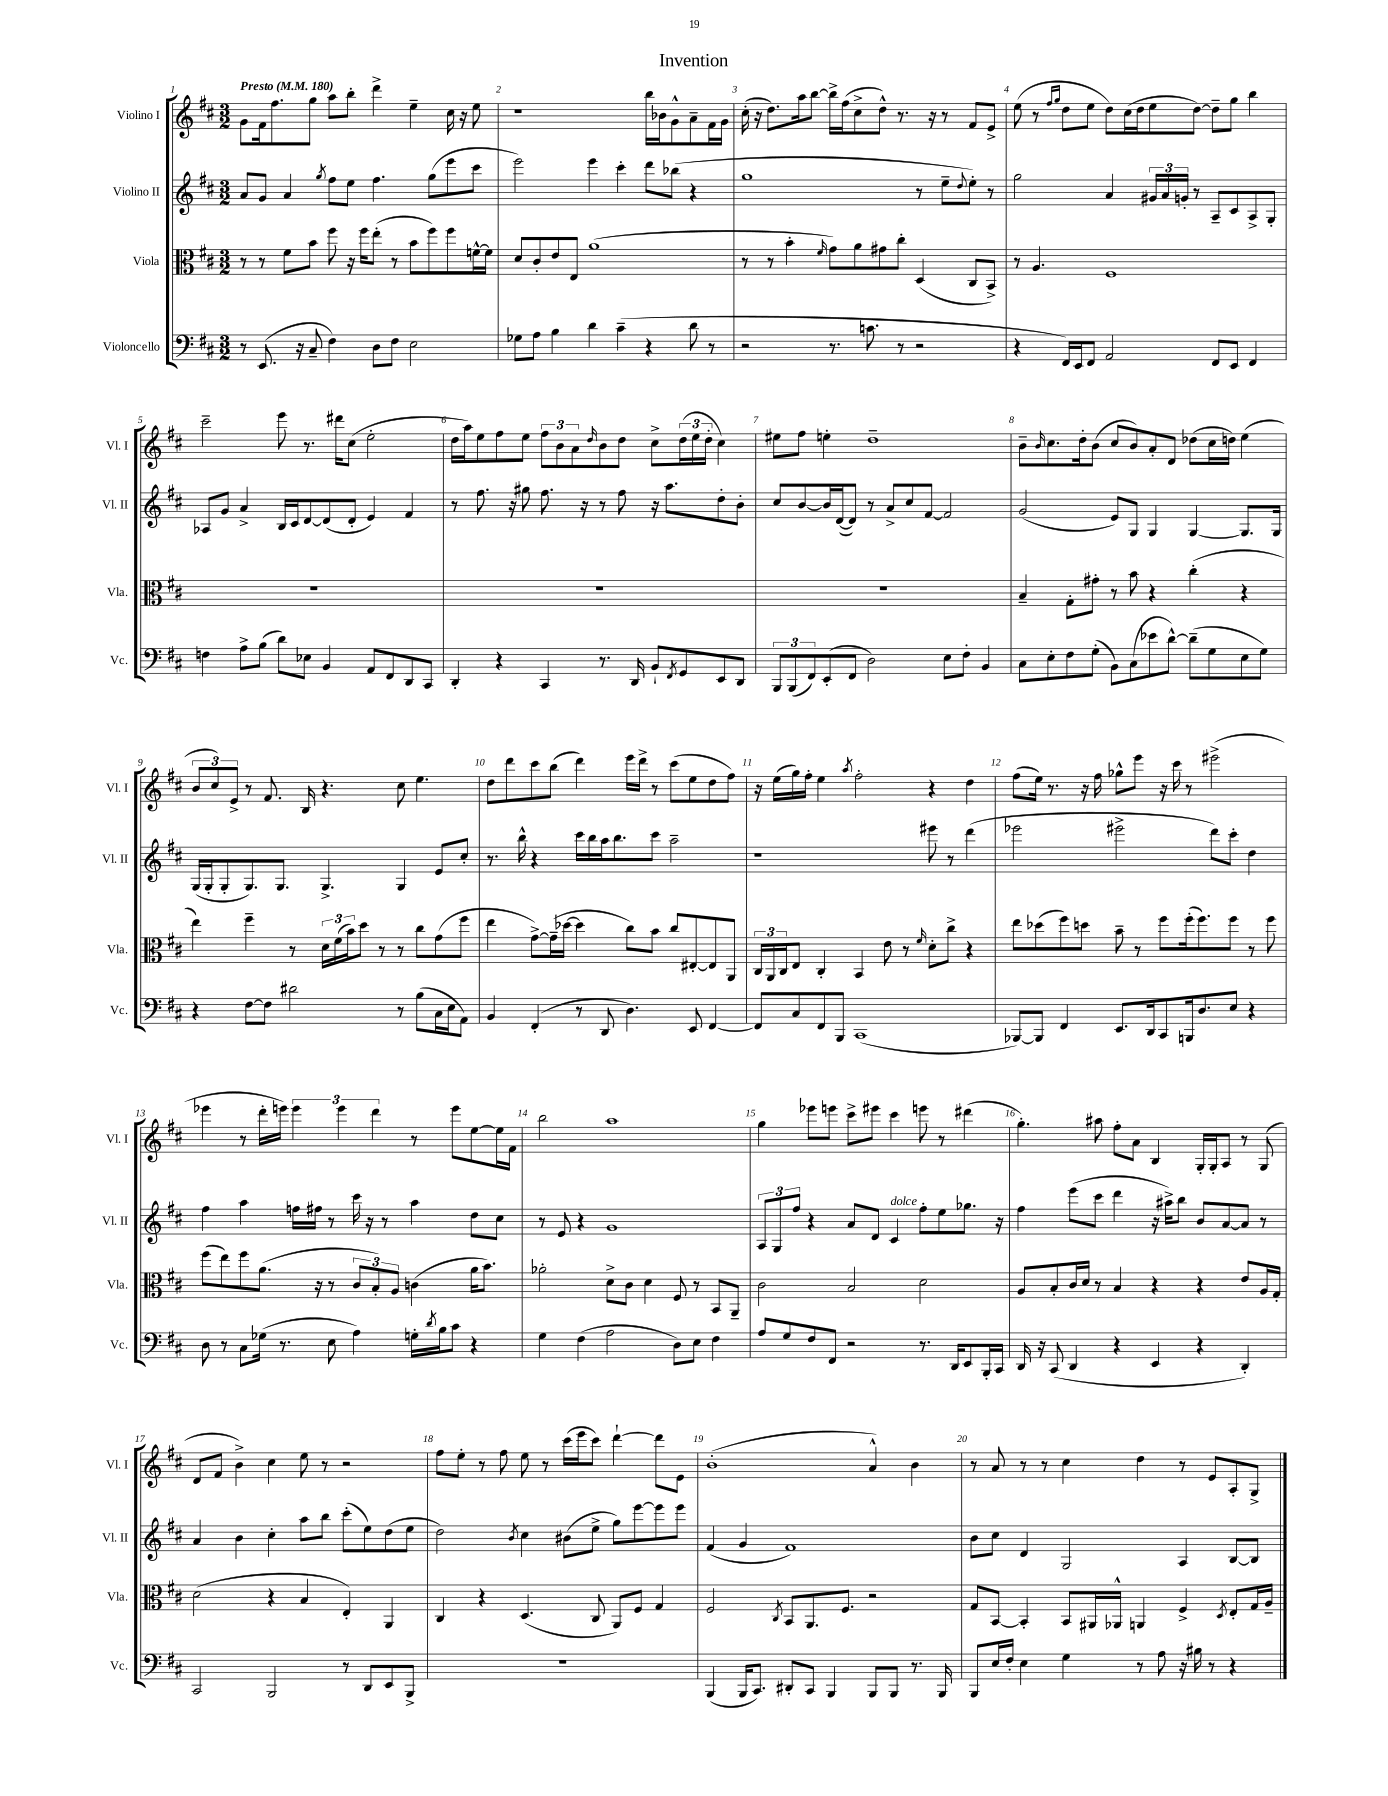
\header { title = "Invention" }
<<
\new StaffGroup <<
\new Staff = "s0" \with { instrumentName = "Violino I" shortInstrumentName = "Vl. I" } {
    \clef treble \key d \major \numericTimeSignature \time 3/2 \tempo "Presto" 4 = 180
    g'8 fis'16 fis''8. g''8 a''8 b''8-. d'''4-> e''4-- cis''16 r16 e''8 |
    r1 b''16 bes'16 g'8-^ a'8-- fis'16 g'16 |
    cis''16-.( r16 d''8.) a''16 b''8~ b''16-> fis''16( cis''8-> d''8-^) r8. r16 r8 fis'8 e'8-> |
    e''8( r8 \grace { fis''16 g''16 } d''8 e''8 d''8) cis''16( d''16 e''8 d''8~) d''8-- g''8 b''4 |
    cis'''2-- e'''8 r8. dis'''16 cis''8( e''2-. |
    d''16 a''16) e''8 fis''8 e''8 \tuplet 3/2 { fis''8 b'8 a'8 } \grace { d''16 } b'8 d''8 cis''8-> \tuplet 3/2 { d''16( e''16 d''16-. } cis''4) |
    eis''8 fis''8 e''4-. d''1-- |
    b'8-- \grace { b'16 } cis''8. d''16-. b'8( cis''8 b'8) a'8-. d'8 des''8( cis''16 d''16) e''4( |
    \tuplet 3/2 { b'8 cis''8) e'8-> } r8 fis'8. b16 r4. cis''8 e''4. |
    d''8 d'''8 cis'''8 b''8( d'''4) e'''16 d'''16-> r8 cis'''8( e''8 d''8 fis''8) |
    r16 e''16( g''16) fis''16-. e''4 \acciaccatura { a''8 } fis''2-. r4 d''4 |
    fis''8( e''16) r8. r16 fis''16 ges''8-^ e'''8 r16 cis'''16 r8 eis'''2->( |
    ees'''4 r8 d'''16-. e'''16) \tuplet 3/2 { e'''4 e'''4 d'''4 } r8 e'''8 e''8~ e''16 fis'16 |
    b''2 a''1 |
    g''4 ees'''8 e'''8 cis'''8-> eis'''8 cis'''4 e'''8 r8 dis'''4( |
    g''4.-.) ais''8 fis''8-. a'8 b4 g16-. g16-. a8 r8 g8( |
    d'8 fis'8 b'4->) cis''4 e''8 r8 r2 |
    fis''8 e''8-. r8 fis''8 e''8 r8 cis'''16( e'''16 cis'''8) d'''4~-! d'''8 e'8 |
    b'1-.( a'4-^) b'4 |
    r8 a'8 r8 r8 cis''4 d''4 r8 e'8 a8-. g8-> \bar "|." |
}
\new Staff = "s1" \with { instrumentName = "Violino II" shortInstrumentName = "Vl. II" } {
    \clef treble \key d \major \numericTimeSignature \time 3/2
    a'8 g'8 a'4 \acciaccatura { g''8 } fis''8 e''8 fis''4. g''8( e'''8 cis'''8 |
    e'''2) e'''4 cis'''4-. d'''8 bes''8( r4 |
    g''1 r8 e''8-- \appoggiatura { d''8 } e''8-.) r8 |
    g''2 a'4 \tuplet 3/2 { gis'16 a'16 g'16-. } r8 a8-- cis'8 a8-> g8-. |
    aes8 g'8 a'4-> b16 cis'16 d'8~ d'8( d'8-. e'4) fis'4 |
    r8 fis''8. r16 gis''8 fis''8. r16 r8 fis''8 r16 a''8. d''8-. b'8-. |
    cis''8 b'8~ b'16 d'16~( d'8) r8 a'8-> cis''8 fis'8~ fis'2 |
    g'2( e'8) g8 g4 g4~ g8. g16 |
    g16( g16-. g8-. g8.) g8. g4.-> g4 e'8 cis''8-. |
    r8. b''16-^ r4 cis'''16 b''16 a''16 b''8. cis'''8 a''2-- |
    r1 eis'''8 r8 d'''4( |
    ees'''2 eis'''2-> d'''8) cis'''8-. d''4 |
    fis''4 a''4 f''16 fis''16 r8 cis'''16 r16 r8 a''4 d''8 cis''8 |
    r8 e'8 r4 g'1 |
    \tuplet 3/2 { a8 g8 fis''8 } r4 a'8 d'8 cis'4^\markup { \italic "dolce" } fis''8-. e''8 ges''8. r16 |
    fis''4 e'''8( cis'''8 d'''4 r16 ais''16->) b''8 b'8 a'8~ a'8 r8 |
    a'4 b'4 cis''4-. a''8 b''8 cis'''8-.( e''8) d''8( e''8 |
    d''2) \acciaccatura { b'8 } cis''4 bis'8( e''8-> g''8) e'''8~ e'''8 e'''8 |
    fis'4( g'4 fis'1) |
    b'8 cis''8 d'4 g2 a4 b8~ b8 \bar "|." |
}
\new Staff = "s2" \with { instrumentName = "Viola" shortInstrumentName = "Vla." } {
    \clef alto \key d \major \numericTimeSignature \time 3/2
    r8 r8 fis'8 b'8 fis''8 r16 fis''16 e''8-.( r8 b'8 fis''8) fis''8 f'16~-^ f'16 |
    d'8 cis'8-. e'8 e8 a'1( |
    r8 r8 b'4-. \grace { fis'16 } g'8) a'8 gis'8 cis''8-. d4( cis8 b,8->) |
    r8 a4. fis1 |
    R1. |
    R1. |
    R1. |
    b4-- g8-. gis'8-. r8 b'8 r4 cis''4-.( r4 |
    e''4) fis''4-- r8 \tuplet 3/2 { d'16 fis'16( b'16) } d''8 r8 r8 cis''8 g'8( fis''8 |
    e''4 g'8~->) g'16--( des''16~ des''4 cis''8) b'8 cis''8 eis8~-. eis8 a,8 |
    \tuplet 3/2 { cis16 a,16 cis16 } e8 cis4-. b,4 e'8 r8 \grace { fis'16 } d'8-. cis''8-> r4 |
    e''8 des''8( fis''8) d''8 b'8-- r8 fis''8 fis''16-.( fis''8.) fis''8 r8 fis''8 |
    fis''8( e''8) fis''8 a'8.( r16 r8 \tuplet 3/2 { cis'8 b8-.) a8 } c'4( a'16 b'8.) |
    aes'2-. d'8-> cis'8 d'4 fis8 r8 b,8 a,8-- |
    cis'2 b2 d'2 |
    a8 b8-. cis'16 d'16 r8 b4 r4 r4 e'8 a16 g16-. |
    d'2( r4 b4 e4-.) a,4 |
    cis4 r4 d4.( cis8 a,8) fis8 g4 |
    fis2 \acciaccatura { cis8 } b,8 a,8. fis8. r2 |
    g8 b,8~ b,4-. b,8 ais,16 aes,16-^ a,4 fis4-> \acciaccatura { d8 } e8-. g16 a16-- \bar "|." |
}
\new Staff = "s3" \with { instrumentName = "Violoncello" shortInstrumentName = "Vc." } {
    \clef bass \key d \major \numericTimeSignature \time 3/2
    r8 e,8.( r16 cis8-- fis4) d8 fis8 e2 |
    ges8 a8 b4 d'4 cis'4--( r4 d'8 r8 |
    r2 r8. c'8. r8 r2 |
    r4 fis,16) e,16 fis,8 a,2 fis,8 e,8 fis,4 |
    f4 a8-> b8( d'8) ees8 b,4 a,8 fis,8 d,8 cis,8 |
    d,4-. r4 cis,4 r8. d,16 b,8-! \acciaccatura { fis,8 } g,8 e,8 d,8 |
    \tuplet 3/2 { b,,8 b,,8( fis,8) } e,8-.( fis,8 d2) e8 fis8-. b,4 |
    cis8 e8-. fis8 g8-.( b,8) cis8( ees'8 d'8~-^) d'8--( g8 e8 g8) |
    r4 fis8~ fis8 dis'2 r8 b8( cis16 e16 a,8) |
    b,4 fis,4-.( r8 d,8 d4.) e,8 fis,4~ |
    fis,8 cis8 fis,8 b,,8 cis,1( |
    bes,,8~) bes,,8 fis,4 e,8. d,16 cis,8 b,,16 d8. e8 r4 |
    d8 r8 cis8 ges16( r8. e8 a4) g16-. \acciaccatura { d'8 } b16 cis'8 r4 |
    g4 fis4( a2 d8) e8 fis4 |
    a8 g8 fis8 fis,8 r2 r8. d,16 e,8 b,,16-. cis,16 |
    d,16 r16 cis,8( d,4 r4 e,4 r4 d,4-.) |
    cis,2 b,,2 r8 d,8 e,8 b,,8-> |
    R1. |
    b,,4( b,,16 cis,8.) dis,8-. cis,8 b,,4 b,,8 b,,8 r8. b,,16 |
    b,,8 e16 fis16-. e4 g4 r8 a8 r16 bis16 r8 r4 \bar "|." |
}
>>
>>
\layout { \context { \Score \override BarNumber.break-visibility = ##(#f #t #t) barNumberVisibility = #all-bar-numbers-visible } }
